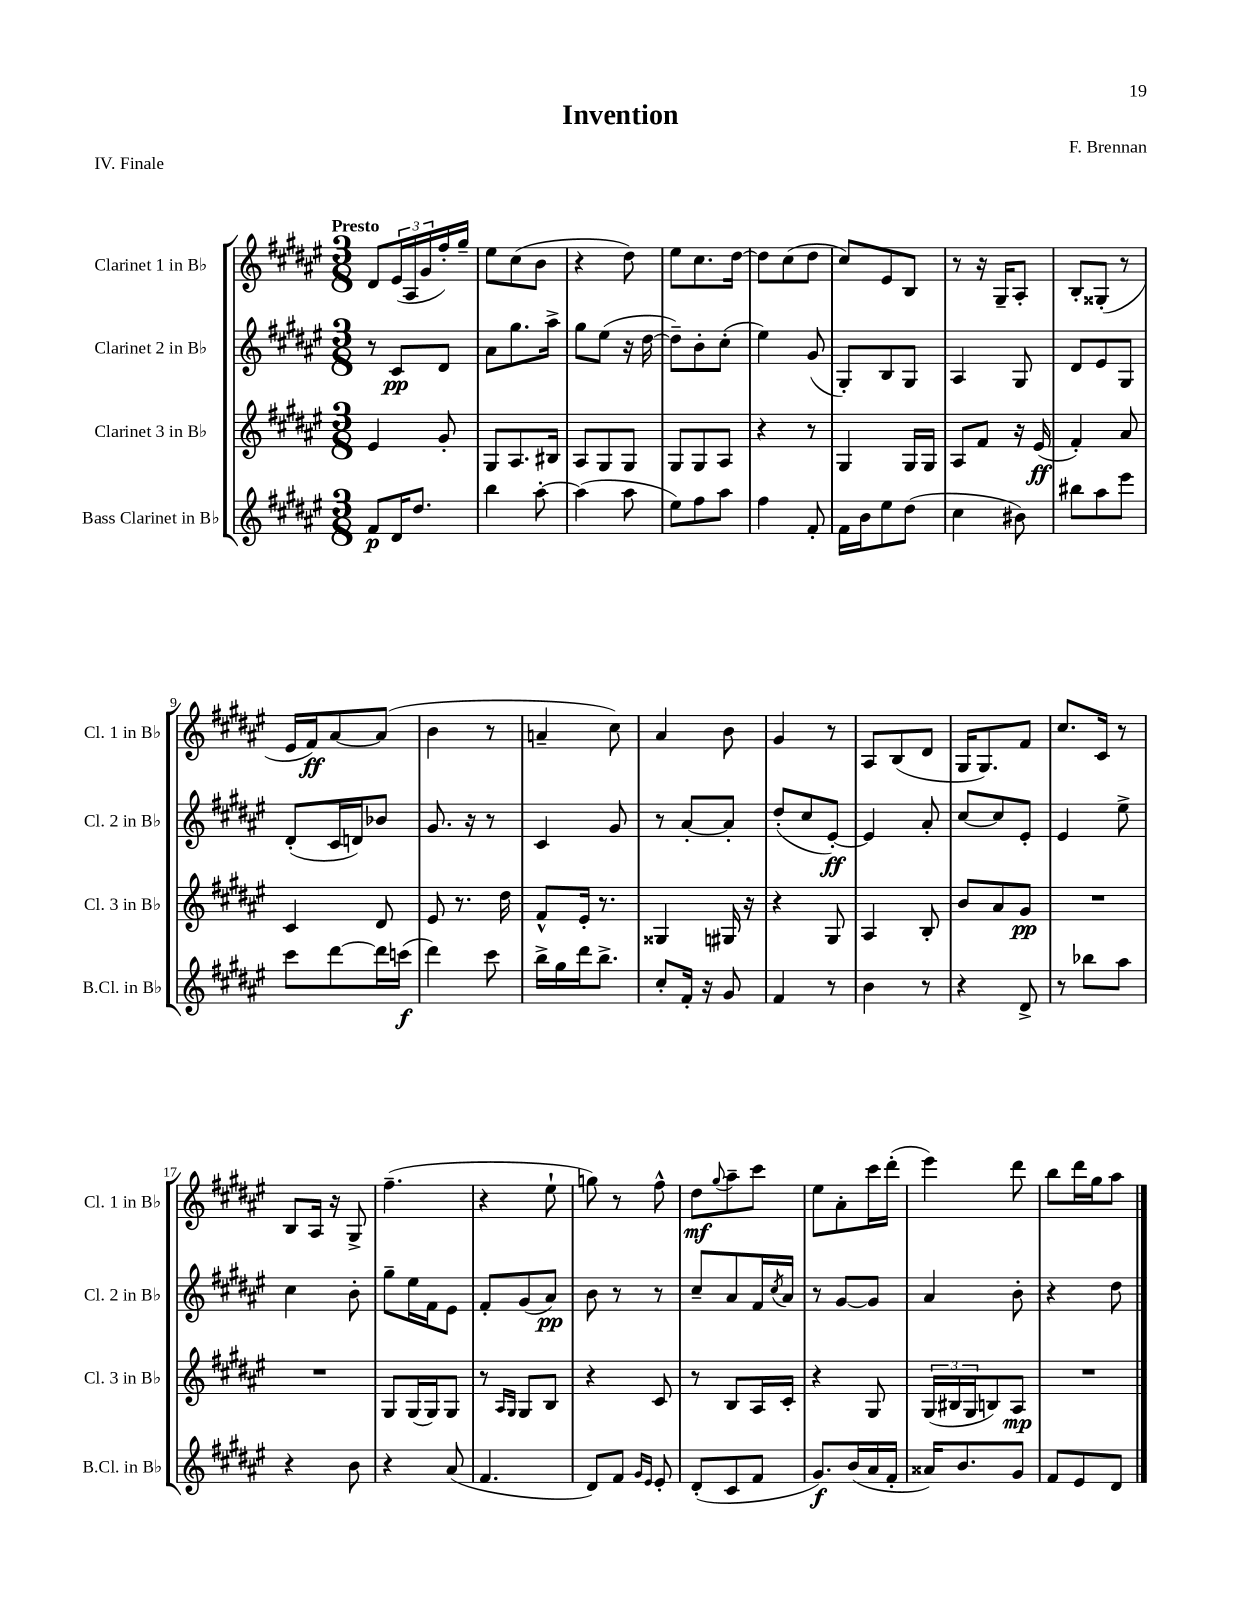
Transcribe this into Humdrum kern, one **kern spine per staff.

**kern	**kern	**kern	**kern
*staff4	*staff3	*staff2	*staff1
*clefG2	*clefG2	*clefG2	*clefG2
*k[f#c#g#d#a#e#]	*k[f#c#g#d#a#e#]	*k[f#c#g#d#a#e#]	*k[f#c#g#d#a#e#]
*M3/8	*M3/8	*M3/8	*M3/8
8f#	4e#	8r	8d#
16d#	.	8c#	(24e#
.	.	.	24A#
8.dd#	.	.	.
.	.	.	24g#
.	8g#'	8d#	16ff#')
.	.	.	16gg#~
=	=	=	=
4bb	8G#	8a#	8ee#
.	8.A#	8.gg#	(8cc#
[8aa#'	.	.	8b
.	16B#	16aa#^	.
=	=	=	=
(4aa#]	8A#	8gg#	4r
.	8G#	(8ee#	.
8aa#	8G#	16r	8dd#)
.	.	[16dd#	.
=	=	=	=
8ee#)	8G#	8dd#~])	8ee#
8ff#	8G#	8b'	8.cc#
8aa#	8A#	(8cc#'	.
.	.	.	[16dd#
=	=	=	=
4ff#	4r	4ee#)	8dd#]
.	.	.	(8cc#
8f#'	8r	(8g#	8dd#
=	=	=	=
16f#	4G#	8G#')	8cc#)
16b	.	.	.
8ee#	.	8B	8e#
(8dd#	16G#	8G#	8B
.	16G#	.	.
=	=	=	=
4cc#	8A#	4A#	8r
.	8f#	.	16r
.	.	.	16G#~
8b#)	16r	8G#	8A#'
.	(16e#	.	.
=	=	=	=
8bb#	4f#')	8d#	8B'
8aa#	.	8e#	(8G##'
8eee#	8a#	8G#	8r
=	=	=	=
8ccc#	4c#	(8d#'	16e#
.	.	.	16f#)
[8ddd#	.	16c#	[8a#
.	.	16d)	.
16ddd#]	8d#	8b-	(8a#]
(16ccc	.	.	.
=	=	=	=
4ddd#)	8e#	8.g#	4b
.	8.r	.	.
.	.	16r	.
8ccc#	.	8r	8r
.	16dd#	.	.
=	=	=	=
16bb^	8f#^^	4c#	4a~
16gg#	.	.	.
16ddd#	16e#'	.	.
8.bb^	8.r	.	.
.	.	8g#	8cc#)
=	=	=	=
8cc#'	4G##	8r	4a#
16f#'	.	[8a#'	.
16r	.	.	.
8g#	16G#	8a#']	8b
.	16r	.	.
=	=	=	=
4f#	4r	(8dd#'	4g#
.	.	8cc#	.
8r	8G#	[8e#')	8r
=	=	=	=
4b	4A#	4e#]	8A#
.	.	.	(8B
8r	8B'	8a#'	8d#
=	=	=	=
4r	8b	[8cc#	16G#
.	.	.	8.G#)
.	8a#	8cc#]	.
8d#^	8g#	8e#'	8f#
=	=	=	=
8r	4.r	4e#	8.cc#
8bb-	.	.	.
.	.	.	16c#
8aa#	.	8ee#^	8r
=	=	=	=
4r	4.r	4cc#	8B
.	.	.	16A#
.	.	.	16r
8b	.	8b'	8G#^
=	=	=	=
4r	8G#	8gg#~	(4.ff#~
.	(16G#	16ee#	.
.	16G#)	16f#	.
(8a#	8G#	8e#	.
=	=	=	=
4.f#	8r	8f#'	4r
.	16qqA#	.	.
.	16qqG#	.	.
.	8G#	(8g#	.
.	8B	8a#)	8ee#`
=	=	=	=
8d#)	4r	8b	8gg)
8f#	.	8r	8r
16qqg#	.	.	.
16qqe#	.	.	.
8e#'	8c#	8r	8ff#^^
=	=	=	=
(8d#'	8r	8cc#~	8dd#
.	.	.	8qqgg#
8c#	8B	8a#	8aa#~
8f#	16A#	16f#	8ccc#
.	.	8qcc#	.
.	16c#'	16a#	.
=	=	=	=
8.g#)	4r	8r	8ee#
.	.	[8g#	8a#'
(16b	.	.	.
16a#	8G#	8g#]	16ccc#
16f#'	.	.	(16ddd#'
=	=	=	=
16a##)	(24G#	4a#	4eee#)
.	24B#	.	.
8.b	.	.	.
.	24G#	.	.
.	8B)	.	.
8g#	8A#	8b'	8ddd#
=	=	=	=
8f#	4.r	4r	8bb
8e#	.	.	16ddd#
.	.	.	16gg#
8d#	.	8dd#	8aa#
==	==	==	==
*-	*-	*-	*-
